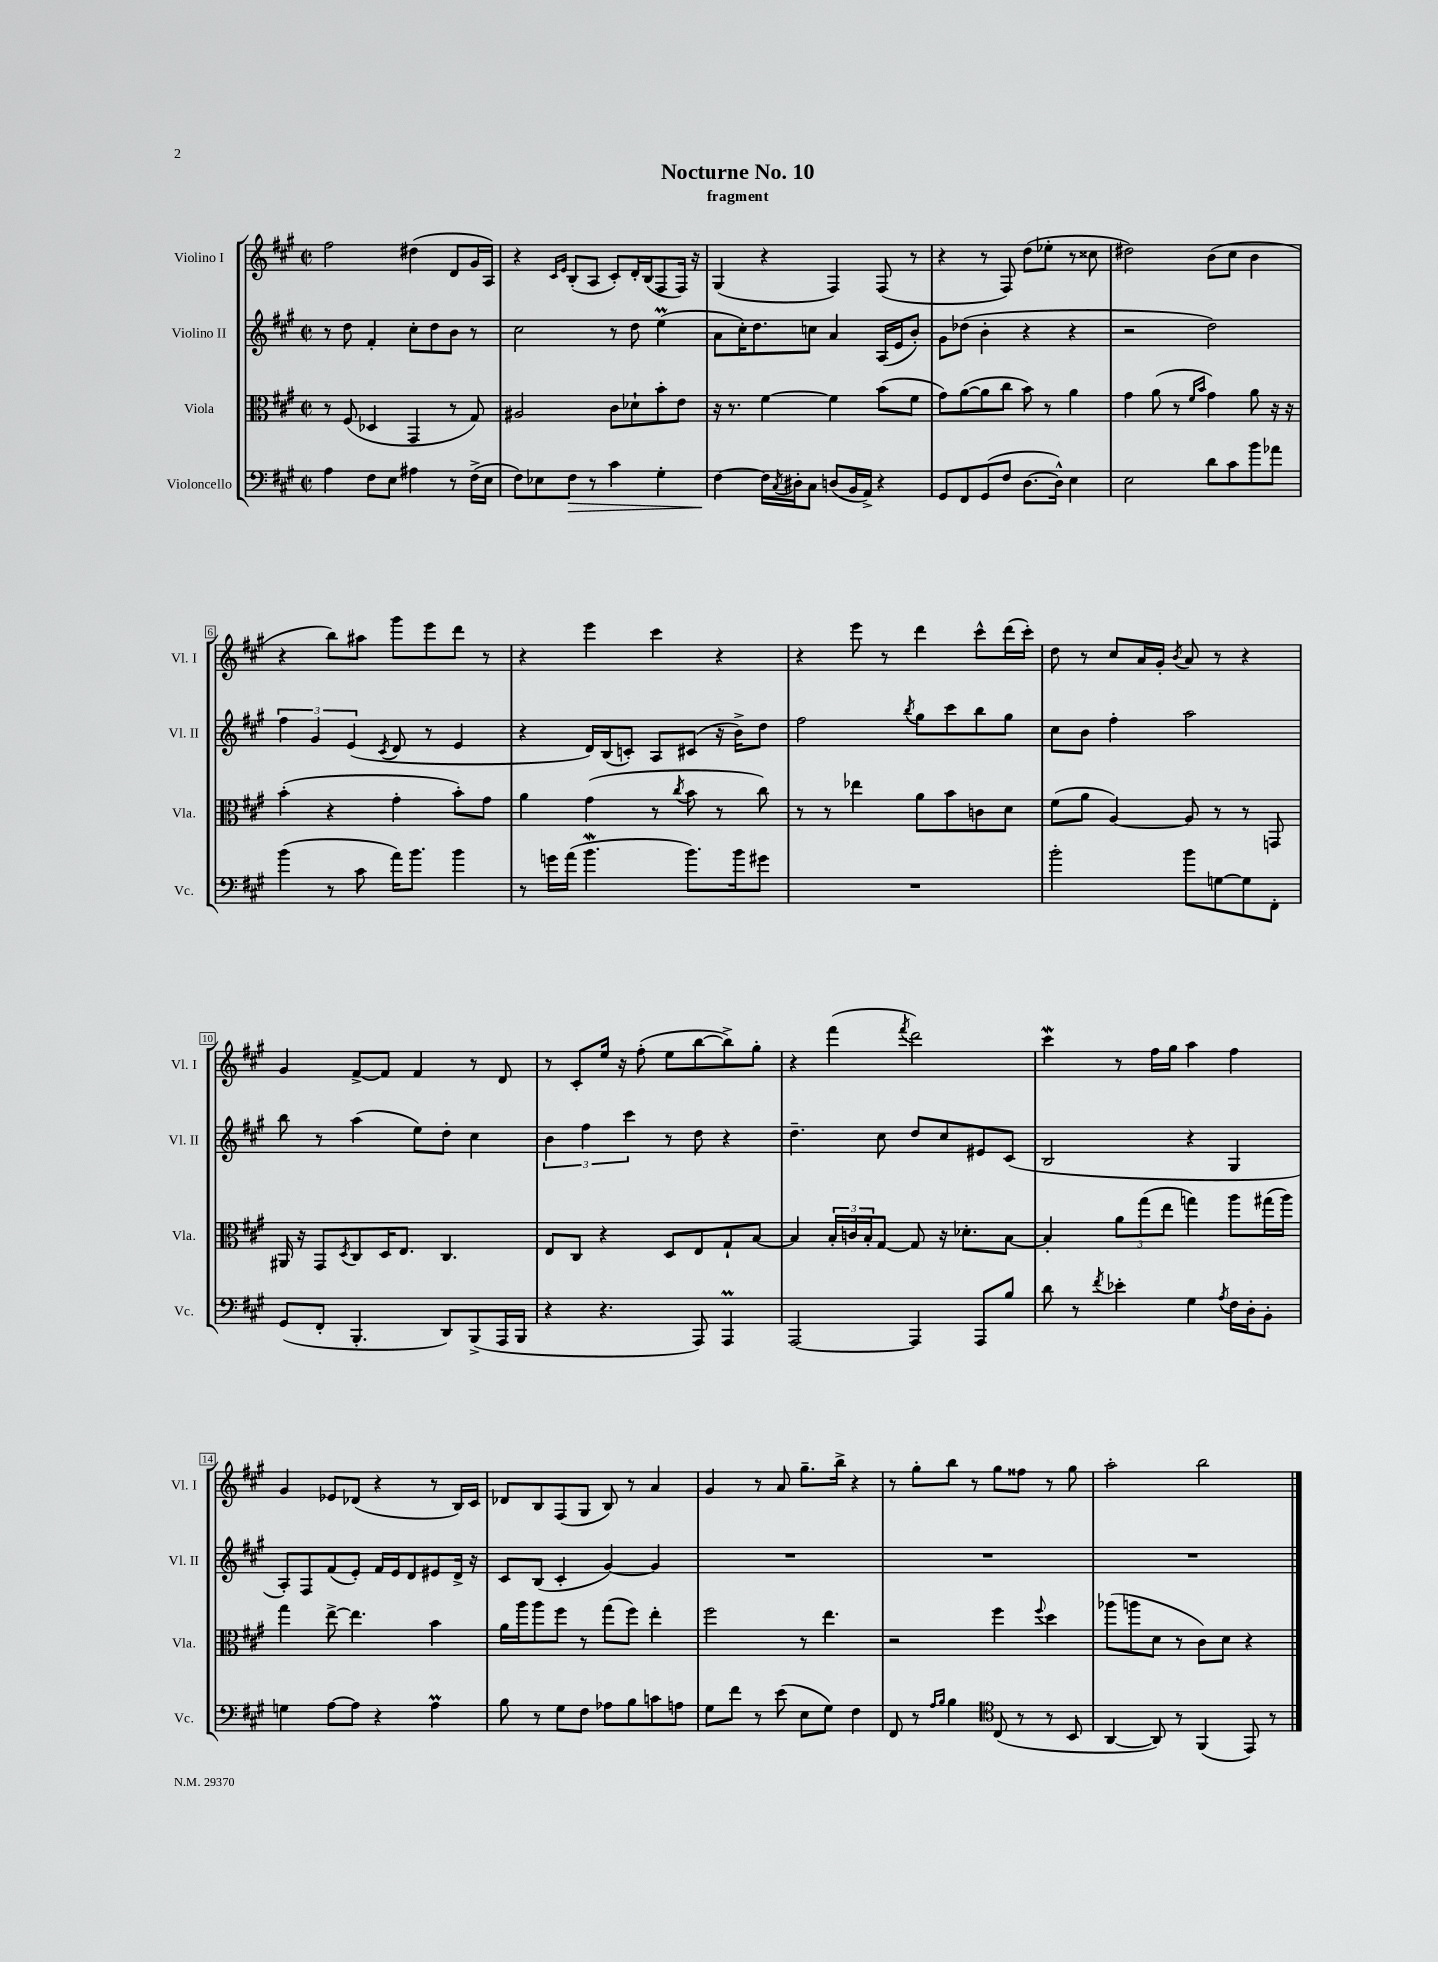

**kern	**dynam	**kern	**kern	**kern
*part4	*part4	*part3	*part2	*part1
*staff4	*staff4	*staff3	*staff2	*staff1
*I"Violoncello	*	*I"Viola	*I"Violino II	*I"Violino I
*I'Vc.	*	*I'Vla.	*I'Vl. II	*I'Vl. I
*clefF4	*	*clefC3	*clefG2	*clefG2
*k[f#c#g#]	*	*k[f#c#g#]	*k[f#c#g#]	*k[f#c#g#]
*M2/2	*	*M2/2	*M2/2	*M2/2
*met(c|)	*	*met(c|)	*met(c|)	*met(c|)
=1	=1	=1	=1	=1
4A\	.	8r	8r	2ff#\
.	.	(8F#/	8dd\	.
8F#\L	.	4D-X/	4f#'/	.
8E\J	.	.	.	.
4A#X\	.	4GG#/	8cc#'\L	(4dd#X\
.	.	.	8dd\	.
8r	.	8r	8b\J	8d/L
(16F#^\LL	.	8G#/)	8r	16g#/L
16E\JJ	.	.	.	16A/JJ)
=2	=2	=2	=2	=2
8F#\L)	.	2A#X/	2cc#\	4r
8E-X\	.	.	.	.
.	.	.	.	16qqc#/LL
.	.	.	.	16qqe/JJ
!	!LO:HP:b	!	!	!
8F#\J	>	.	.	(8B'/L
8r	.	.	.	8A/J
4c#\	.	8c#\L	8r	8c#'/L)
.	.	8d-X`\	8dd\	16d'/L
.	.	.	.	(16B/J
4G#'\	.	8b'\	(4eeM\	8F#/
.	.	8e\J	.	16F#/Jk)
.	.	.	.	16r
=3	=3	=3	=3	=3
[4F#\	.	16r	8a\L	(4G#/
.	.	8.r	.	.
.	.	.	16cc#'\K)	.
.	.	.	8.dd\	.
16F#\LL]	]	[4f#\	.	4r
8qC#/	.	.	.	.
16D#X'\J	.	.	.	.
8C#\J	.	.	8ccn\J	.
(8Dn/L	.	4f#\]	4a/	4F#/)
16BB/L	.	.	.	.
16AA^/JJ)	.	.	.	.
4r	.	(8b\L	(16A/LL	(8F#/
.	.	.	16e/J	.
.	.	8f#\J	8b'/J)	8r
=4	=4	=4	=4	=4
8GG#/L	.	8g#\L)	8g#\L	4r
8FF#/	.	([8a\	(8dd-X\J	.
(8GG#/	.	8a\]	4b'\	8r
8F#/J	.	8cc#\J	.	8F#/)
[8.D\L	.	8b\)	4r	(8dd\L
.	.	8r	.	8ee-X'\J
16D^^\Jk])	.	.	.	.
4E\	.	4a\	4r	8r
.	.	.	.	8cc##X\
=5	=5	=5	=5	=5
2E\	.	4g#\	2r	2dd#X\)
.	.	(8a\	.	.
.	.	8r	.	.
.	.	16qqf#/LL	.	.
.	.	16qqb/JJ	.	.
8d\L	.	4g#\)	2dd\)	(8b\L
8c#\	.	.	.	8cc#\J
8b\	.	8a\	.	4b\
8a-X\J	.	16r	.	.
.	.	16r	.	.
!!LO:LB:g=z
=6	=6	=6	=6	=6
(4b\	.	(4b'\	6ff#\	4r
.	.	.	6g#/	.
8r	.	4r	.	8bb\L)
.	.	.	(6e/	.
8c#\	.	.	.	8aa#X\J
.	.	.	8qc#/	.
16a\KL)	.	4g#'\	8d/	8ggg#\L
8.b\J	.	.	.	.
.	.	.	8r	8eee\
4b\	.	8b'\L)	4e/	8ddd\J
.	.	8g#\J	.	8r
=7	=7	=7	=7	=7
8r	.	4a\	4r	4r
16gn\LL	.	.	.	.
(16a\JJ	.	.	.	.
4.bW\	.	(4g#\	16d/LL)	4eee\
.	.	.	(16B/J	.
.	.	.	8cn'/J)	.
.	.	8r	8A/L	4ccc#\
.	.	8qcc#/	.	.
8.b\L)	.	8b\	(8c#X/J	.
.	.	8r	16r	4r
16b\k	.	.	16b^\KL)	.
8g#X\J	.	8cc#\)	8dd\J	.
=8	=8	=8	=8	=8
1r	.	8r	2ff#\	4r
.	.	8r	.	.
.	.	4ee-X\	.	8eee\
.	.	.	.	8r
.	.	.	8qbb/	.
.	.	8a\L	8gg#\L	4ddd\
.	.	8b\	8ccc#\	.
.	.	8cn\	8bb\	8ccc#^^\L
.	.	8d\J	8gg#\J	(16ddd\L
.	.	.	.	16ccc#'\JJ)
=9	=9	=9	=9	=9
2b'\	.	(8f#\L	8cc#\L	8dd\
.	.	8a\J	8b\J	8r
.	.	[4A/)	4ff#'\	8cc#/L
.	.	.	.	16a/L
.	.	.	.	16g#'/JJ
.	.	.	.	8qb/
8b\L	.	8A/]	2aa\	8a/
[8Gn\	.	8r	.	8r
8G\]	.	8r	.	4r
8FF#'\J	.	8GGn/	.	.
!!LO:LB:g=z
=10	=10	=10	=10	=10
(8GG#/L	.	16AA#X/	8bb\	4g#/
.	.	16r	.	.
8FF#'/J	.	8GG#/L	8r	.
.	.	8qD/	.	.
4.BBB'/	.	8C#/	(4aa\	[8f#^/L
.	.	16D/K	.	8f#/J]
.	.	8.E/J	.	.
.	.	.	8ee\L)	4f#/
8DD/L)	.	4.C#/	8dd'\J	.
(8BBB^/	.	.	4cc#\	8r
16AAA/L	.	.	.	8d/
16BBB/JJ	.	.	.	.
=11	=11	=11	=11	=11
4r	.	8E/L	6b\	8r
.	.	8C#/J	.	8c#'/L
.	.	.	6ff#\	.
4.r	.	4r	.	16ee/Jk
.	.	.	.	16r
.	.	.	6ccc#\	.
.	.	.	.	(8ff#'\
.	.	8D/L	8r	8ee\L
8AAA/)	.	8E/	8dd\	[8bb\
4AAAM/	.	8G#`/	4r	8bb^\])
.	.	[8B/J	.	8gg#'\J
=12	=12	=12	=12	=12
[2AAA/	.	4B/]	4.dd~\	4r
.	.	24B'/LL	.	(4fff#\
.	.	24cn/	.	.
.	.	24B'/J	.	.
.	.	[8G#/J	8cc#\	.
.	.	.	.	8qfff#/
4AAA/]	.	8G#/]	8dd/L	2ddd\)
.	.	16r	8cc#/	.
.	.	8.d-X'\L	.	.
8AAA/L	.	.	8e#X/	.
8B/J	.	[8B\J	(8c#/J	.
=13	=13	=13	=13	=13
8d\	.	4B'/]	2B/	4ccc#W\
8r	.	.	.	.
8qf#/	.	.	.	.
4e-X'\	.	12a\L	.	8r
.	.	(12gg#\	.	.
.	.	.	.	16ff#\LL
.	.	12ee\J	.	.
.	.	.	.	16gg#\JJ
4G#\	.	4ggn\)	4r	4aa\
8qA/	.	.	.	.
16F#\LL	.	8aa\L	4G#/	4ff#\
16D'\J	.	.	.	.
8BB'\J	.	(16gg#X\L	.	.
.	.	16aa\JJ)	.	.
!!LO:LB:g=z
=14	=14	=14	=14	=14
4Gn\	.	4gg#\	8A'/L)	4g#/
.	.	.	8F#/	.
[8A\L	.	[8ee^\	(8f#/	8e-X/L
8A\J]	.	4.ee\]	8e'/J)	(8d-X/J
4r	.	.	16f#/LL	4r
.	.	.	16e/J	.
.	.	.	8d/	.
4AM\	.	4b\	8e#X/	8r
.	.	.	16d^/Jk	16B/LL)
.	.	.	16r	16c#/JJ
=15	=15	=15	=15	=15
8B\	.	16a\LL	8c#/L	8d-X/L
.	.	16aa\J	.	.
8r	.	8aa\	(8B/J	8B/
8G#\L	.	8ff#\J	4c#'/	(8F#/
8F#\J	.	8r	.	8G#/J
8A-X\L	.	(8gg#\L	[4g#/)	8B/)
8B\	.	8ff#\J)	.	8r
8cn\	.	4ee'\	4g#/]	4a/
8An\J	.	.	.	.
=16	=16	=16	=16	=16
8G#\L	.	2ff#\	1r	4g#/
8f#\J	.	.	.	.
8r	.	.	.	8r
(8e\	.	.	.	8a/
8E\L	.	8r	.	8.gg#~\L
8G#\J)	.	4.ee\	.	.
.	.	.	.	16bb^\Jk
4F#\	.	.	.	4r
=17	=17	=17	=17	=17
8FF#/	.	2r	1r	8r
8r	.	.	.	8gg#'\L
16qqA/LL	.	.	.	.
16qqB/JJ	.	.	.	.
4B\	.	.	.	8bb\J
.	.	.	.	8r
*clefC4	*	*	*	*
(8C#/	.	4ff#\	.	8gg#\L
8r	.	.	.	8ff##X\J
.	.	8qqff#/	.	.
8r	.	4dd\	.	8r
8BB/	.	.	.	8gg#\
=18	=18	=18	=18	=18
[4AA/	.	(8aa-X\L	1r	2aa'\
.	.	8aan\	.	.
8AA/])	.	8d\J	.	.
8r	.	8r	.	.
(4FF#/	.	8c#\L)	.	2bb\
.	.	8d\J	.	.
8EE/)	.	4r	.	.
8r	.	.	.	.
==	==	==	==	==
*-	*-	*-	*-	*-
